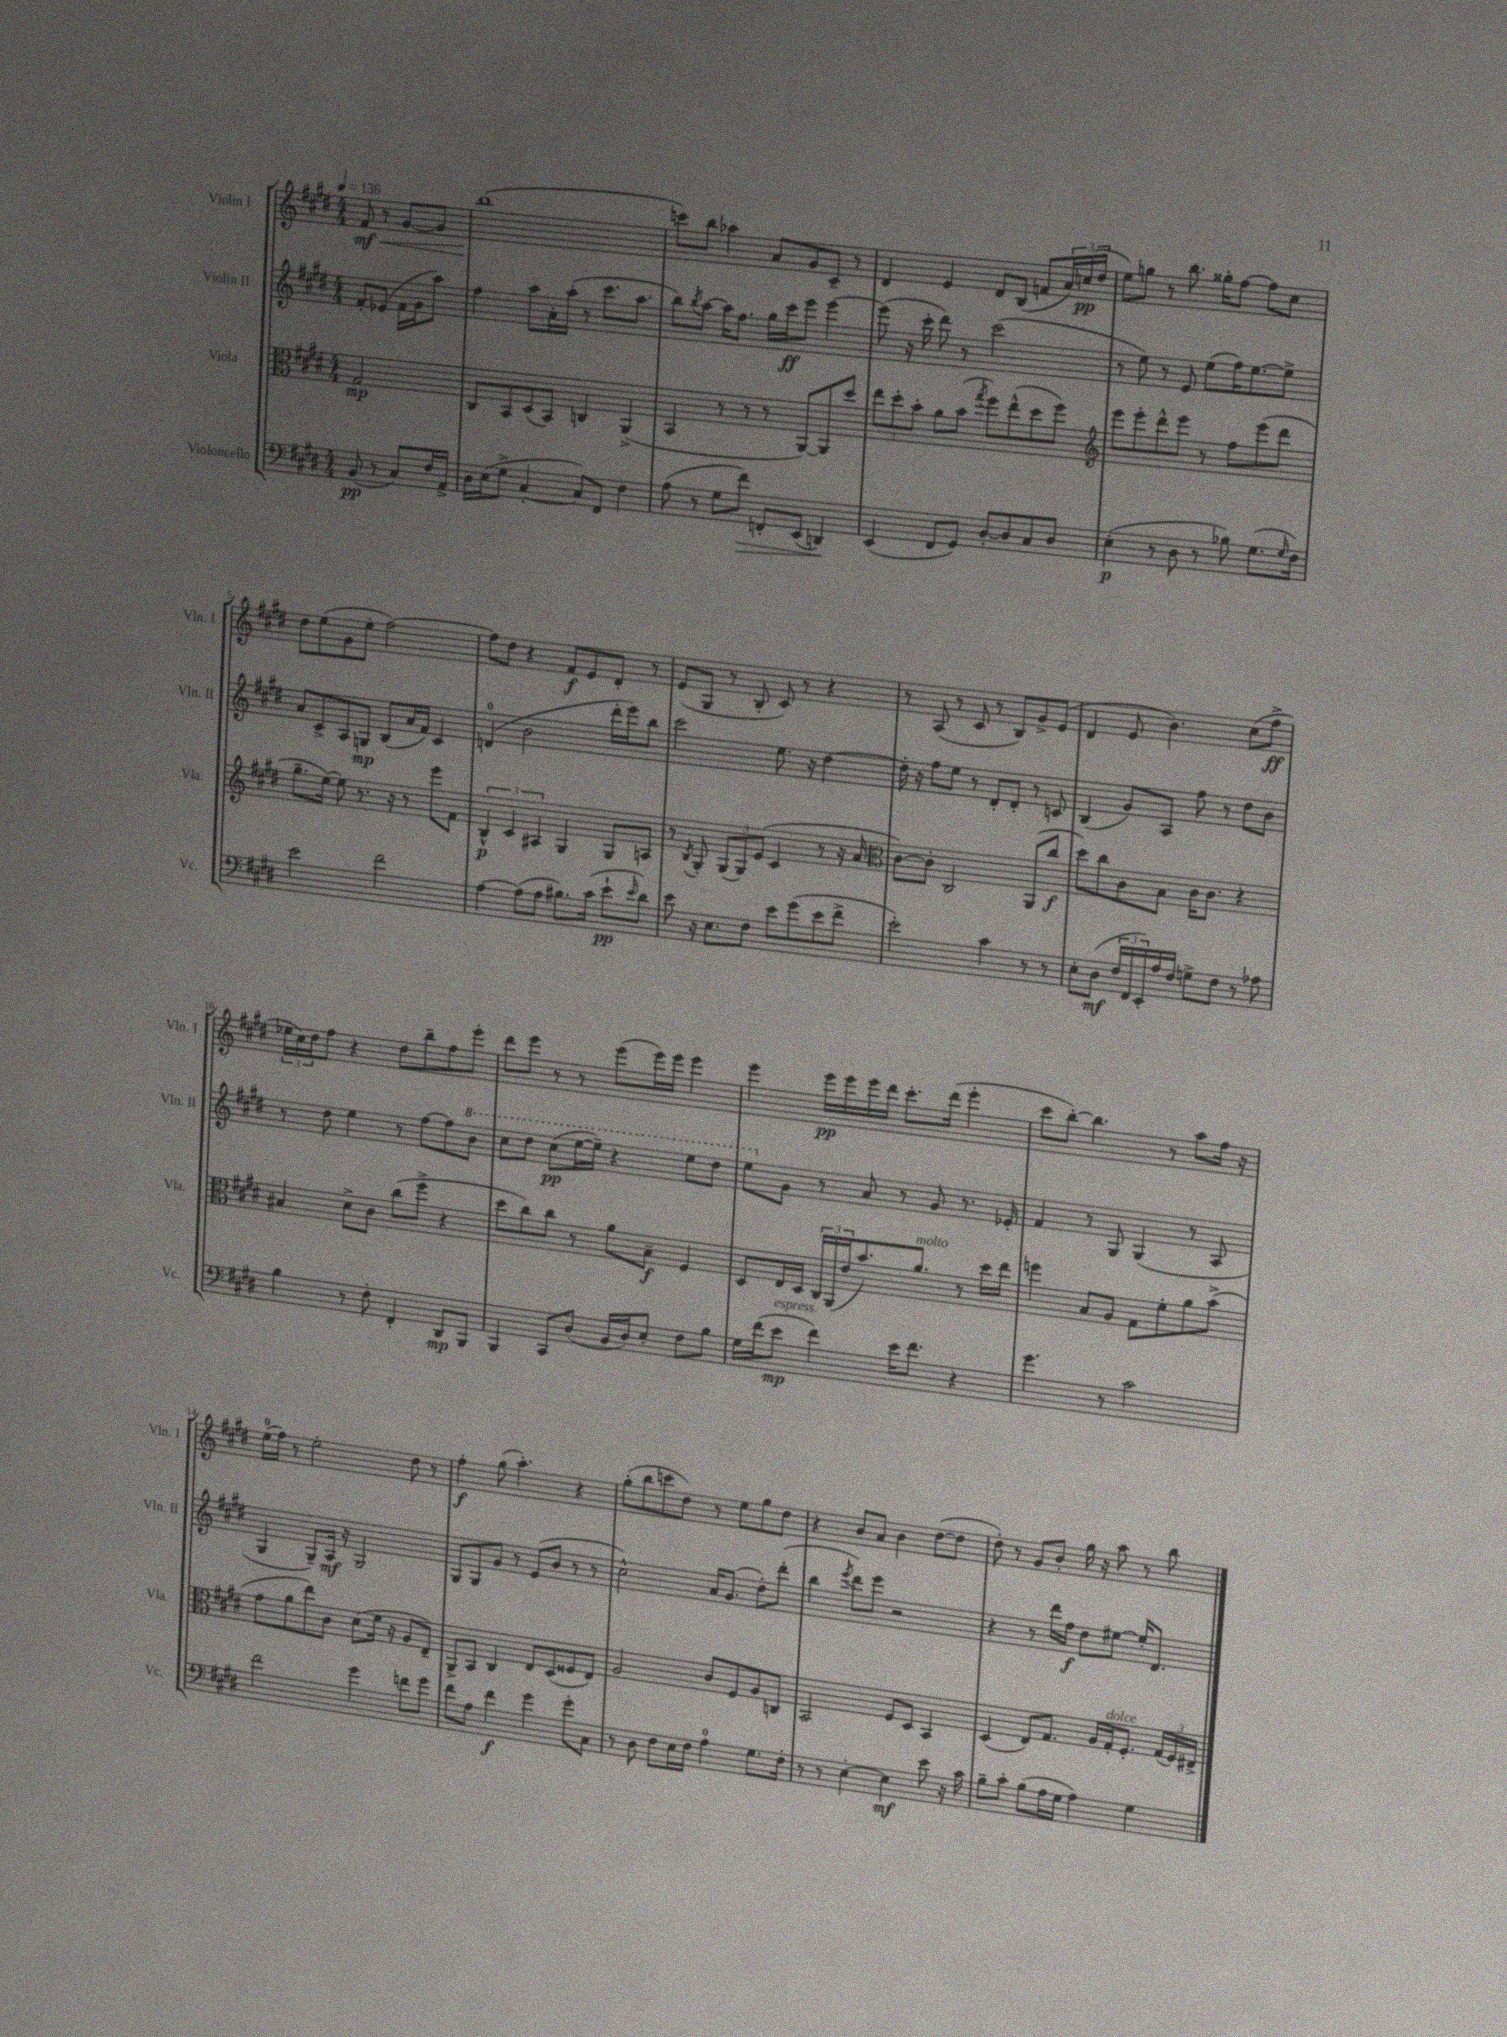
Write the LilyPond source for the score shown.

<<
\new StaffGroup <<
\new Staff = "s0" \with { instrumentName = "Violin I" shortInstrumentName = "Vln. I" } {
    \clef treble \key e \major \numericTimeSignature \time 4/4 \partial 2 \tempo 4 = 136
    fis'8\mf\< r8 gis'8~ gis'8 |
    b''1\!( |
    c'''8) b''8 aes''4 a'8 gis'8 cis'8-- r8 |
    dis'4 e'4 dis'8 b8( f'8 \tuplet 3/2 { a'16) c''16\pp( dis''16 } |
    e''8) g''8 r8 b''8. gisis''16-. fis''8~ fis''8 cis''8 |
    dis''8 e''8( gis'8 e''8-. fis''2~) |
    fis''8 dis''8 r4 fis'8\f e'8 dis'8-. r8 |
    e'8( gis8 r8 b8-. cis'8) r8 r4 |
    r8 a8( r8 cis'8 r8 b8) gis'8-> e'8( |
    dis'4 e'8 b'4.) cis''8( fis''8->\ff |
    \tuplet 3/2 { ees''16 cis''16) dis''16 } fis''8 r4 dis''8 b''8-- fis''8 e'''8-. |
    dis'''8 e'''8 r8 r8 e'''8( e'''16) e'''16 e'''4 |
    e'''4 e'''16\pp e'''16 e'''16 dis'''16 cis'''8.-. dis'''16( e'''4-. |
    cis'''8 b''8~-.) b''4. r8 a''8 fis''16 r16 |
    e''16-0( fis''16) r8 e''2-. dis''8 r8 |
    fis''4-.\f gis''8( a''4.-.) r4 |
    gis''8-.( b''8 c'''8 dis''8) r8 e''8 gis''8 dis''8 |
    r4 b'8 a'8 b'4 dis''8~( dis''8 |
    dis''8-.) r8 gis'8 b'8-. gis''16 r16 a''8 r8 b''8 \bar "|." |
}
\new Staff = "s1" \with { instrumentName = "Violin II" shortInstrumentName = "Vln. II" } {
    \clef treble \key e \major \numericTimeSignature \time 4/4 \partial 2
    fis'8-. ees'8( fis'16 gis'16 a''8) |
    fis''4 a''8 a'16-. a''16-.( r8 cis'''8. a''8. |
    b''8) \acciaccatura { b''8 } a''8~ a''16 fis''8. gis''16 cis'''16\ff e'''8 e'''4~ |
    e'''8( r16 cis'''16-. dis'''8) r8 cis'''2( |
    r8 e''8) r8 e'8 e''8( fis''16) e''8.~ e''8-> |
    a'8 cis'8-> a8 g8\mp b8( a'16 fis'16) cis'4 |
    d'4-0( b'2 dis'''16-. e'''16) b''8 |
    cis'''2 e''8. r16 dis''4~ |
    dis''16-. r16 fis''8 e''8 r8 dis'8-. dis'8-. r8 c'8 |
    b4( gis'8) a8 fis''8 r8 dis''8 b'8 |
    r8 dis''8 e''4 r8 fis''8~ fis''8 \ottava #1 b''8 |
    cis'''8 dis'''8 cis'''8\pp( e'''16~ e'''16--) r4 e'''8 dis'''8 |
    e'''8 \ottava #0 gis'8 r8 a'8 r8 gis'8 r8. ees'16-. |
    fis'4 r8 gis8 gis4( r8 a8 |
    gis4 gis8--) a16\mf r16 gis2 |
    gis8 gis8 gis'8 r8 e'8( b'8 r8 r8 |
    cis''2-^) a'16 gis'8.( dis''8-.) dis'''8-.( |
    b''4 \acciaccatura { e'''8 } dis'''8) e'''8 r2 |
    r4 r8 dis'''16 fis''16\f dis''8 eis''8~ eis''16-. dis'8. \bar "|." |
}
\new Staff = "s2" \with { instrumentName = "Viola" shortInstrumentName = "Vla." } {
    \clef alto \key e \major \numericTimeSignature \time 4/4 \partial 2
    gis2\mp |
    cis8 b,8 dis8( b,8) c4 a,4->( |
    b,4 r8 r8 r8 a,8~) a,8 dis''8 |
    \tuplet 3/2 { e''8 dis''8-. b'8-. } a'8 b'8( \acciaccatura { gis''8 } fis''8) e''8-^( dis''8 fis''8) |
    \clef treble e'''8 e'''8-. dis'''8-^ e'''8 r8 fis''8 e'''8( dis'''8 |
    gis''8.-- e''16~) e''8 r8. r16 r8 e'''8 fis'8 |
    \tuplet 3/2 { b4-^\p cis'4 ais4 } gis4 gis8 a8 |
    r8 \acciaccatura { b8 } gis8-. \tuplet 3/2 { gis8( gis8) e'8( } cis'4 r8 r16 a'16 |
    \clef alto cis'8~) cis'8-. cis2 a,8( cis''8\f |
    dis''8) cis''8 cis'8 b8 cis'16 cis'8. r4 |
    bis4 dis'8-> cis'8 cis''8( fis''8-> r4 |
    dis''8 cis''8) cis''8 r8 a'8 b8--\f fis4 |
    dis8 e16 dis16 \tuplet 3/2 { cis16 a,16( e'16 } b'8.) a'8.^\markup { \italic "molto" } r8 dis''16 e''16 |
    f''4 b8 a8 gis8 fis'8-. a'8 b'8->( |
    gis'8 a'8 e''8) cis'8 dis'8( fis'16 r16 a8 e8--) |
    a,8-> b,8 cis4 e8 dis8( fisis8 e8) |
    a2 cis'8 fis8 a8 c8 |
    b,2 fis8 dis8 b,4 |
    dis4( e8) gis8. a16 gis16-.^\markup { \italic "dolce" } fis8.-. \tuplet 3/2 { gis16( fis16) eis16-> } \bar "|." |
}
\new Staff = "s3" \with { instrumentName = "Violoncello" shortInstrumentName = "Vc." } {
    \clef bass \key e \major \numericTimeSignature \time 4/4 \partial 2
    b,8\pp( r8 cis8) fis16 a,16-> |
    dis16 e16( gis8-> cis4~-. cis8) fis,8 fis4 |
    a8( r8 gis8 fis'8\>) f,8-. e,8( d,4\!) |
    e,4( fis,8 gis,8) dis8~-. dis8 cis8 dis8 |
    e4-.\p( r8 dis8 r8 bes8) gis8.( \grace { gis16 } fis16) |
    e'2 fis'2 |
    a4~ a8( a8 bis8.) cis'16( e'8-!\pp \grace { e'16 } dis'8) |
    e'8 r16 e8. fis8 e'8 gis'8( e'8 fis'8-> |
    e'2-.) cis'4 r8 r8 |
    e8-. dis8\mf( \tuplet 3/2 { fis16 fis,16 e,16-.) } a16 fis16 g8-> fis8 r8 aes8 |
    b4 r8 fis8-. fis,4-. dis,8\mp b,,8 |
    b,,4 cis,8 dis8( b,16 dis16) e8-. fis8 b8 |
    gis16 fis'16( e'8\mp^\markup { \italic "espress." } fis'4) e'16 fis'8. r4 |
    gis'4. r8 cis'2 |
    fis'2 gis'4 f'8 gis'8 |
    fis'8 a8 fis'4\f gis'4 gis'8-. cis8 |
    r8 dis8 fis8 e16 fis16 a4-0 gis8. fis16-. |
    r8 r8 e4~-. e4\mf e'8 r16 cis'16 |
    b8-- cis'8-. b8( a16 gis16 a4) gis4 \bar "|." |
}
>>
>>
